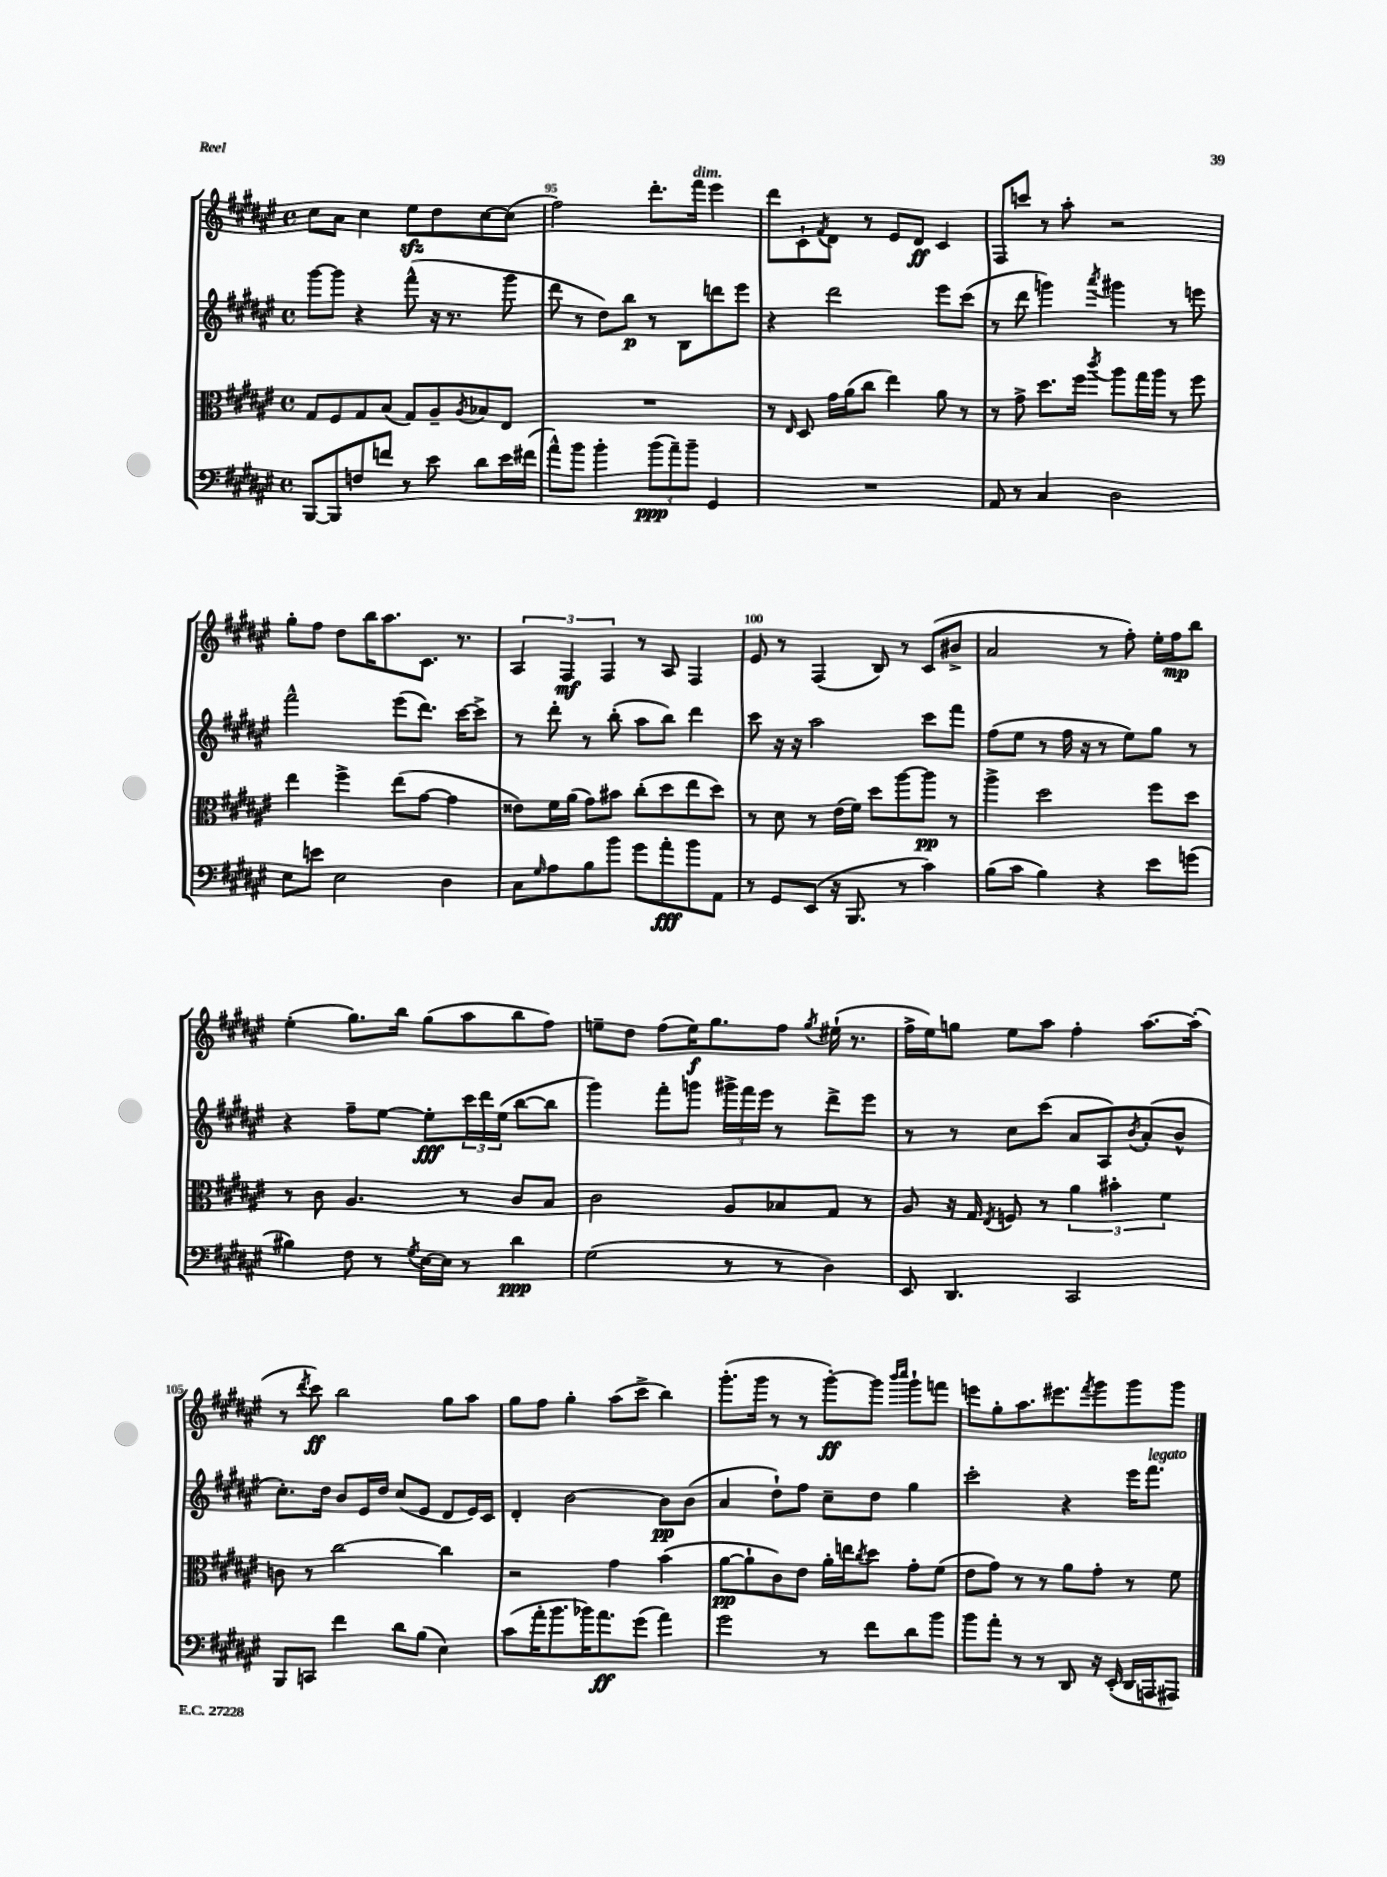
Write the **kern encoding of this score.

**kern	**kern	**kern	**kern
*staff4	*staff3	*staff2	*staff1
*clefF4	*clefC3	*clefG2	*clefG2
*k[f#c#g#d#a#e#]	*k[f#c#g#d#a#e#]	*k[f#c#g#d#a#e#]	*k[f#c#g#d#a#e#]
*M4/4	*M4/4	*M4/4	*M4/4
*met(c)	*met(c)	*met(c)	*met(c)
[8BBB	8G#	[8ggg#	8cc#
8BBB]	8F#	8ggg#]	8a#
8F	8G#	4r	4cc#
8f	(8B	.	.
8r	8G#)	(8fff#^^	8ee#
8e#	8A#~	16r	8dd#
.	.	8.r	.
.	8qA#	.	.
8d#	8B-	.	[8cc#
16e#	8E#	8ggg#	(8cc#]
(16f#	.	.	.
=	=	=	=
8a#^^)	1r	8ddd#	2ff#)
8b	.	8r	.
4b'	.	8dd#)	.
.	.	8bb	.
(12b	.	8r	8.ddd#'
12a#~)	.	.	.
.	.	8B	.
12b~	.	.	.
.	.	.	16fff#
4GG#	.	8ddd	4eee#
.	.	8eee#	.
=	=	=	=
1r	8r	4r	8ddd#
.	16qqE#	.	.
.	8D#	.	8c#`
.	.	.	8qf#
.	16g#	2ddd#	8d#
.	(16a#	.	.
.	8cc#	.	8r
.	4ee#)	.	8e#
.	.	.	8d#
.	8a#	8eee#	4c#
.	8r	(8ccc#	.
=	=	=	=
8AA#	8r	8r	8F#
8r	8g#^	8ddd#	8ccc
4C#	8.dd#	4ggg)	8r
.	.	.	8aa#'
.	16ff#	.	.
.	8qccc#	8qaaa#	.
2D#	8aa#	4ggg#	2r
.	16gg#	.	.
.	16aa#	.	.
.	8r	8r	.
.	8ff#	8eee	.
=	=	=	=
8E#	4ee#	2fff#^^	8gg#'
8e	.	.	8ff#
2E#	4ff#^	.	8dd#
.	.	.	16bb
.	.	.	8.aa#
.	(8ee#	(8eee#	.
.	[8g#	8.ddd#)	8.c#
4D#	4g#]	.	.
.	.	[16ccc#	8.r
.	.	8ccc#^]	.
=	=	=	=
8C#	8e##)	8r	6A#
16qqG#	.	.	.
8A#	16f#	8ddd#'	.
.	.	.	6F#
.	(16a#	.	.
8B	8g#)	8r	.
.	.	.	6F#
8b	8b#	(8bb'	.
8g#	(8cc#'	8aa#	8r
8a#'	8dd#	8bb)	8A#
8b	8ee#	4ddd#	4F#
8AA#	8dd#)	.	.
=	=	=	=
8r	8r	8ccc#	8e#
8GG#	8d#	16r	8r
.	.	16r	.
(8EE#	8r	2aa#	(4F#
16r	(16e#	.	.
8.BBB	16f#)	.	.
.	8dd#	.	8B)
8r	[8aa#	.	8r
4c#)	8aa#]	8ccc#	(8c#
.	8r	8fff#	8b#^
=	=	=	=
(8B	4aa#^	(8ff#	2a#
8c#	.	8ee#	.
4B)	2dd#	8r	.
.	.	16ff#	.
.	.	16r	.
4r	.	8r	8r
.	.	8ee#)	8ff#')
8e#	8ff#	8gg#	16ee#'
.	.	.	16ff#
(8g	8dd#	8r	8bb
=	=	=	=
4B#)	8r	4r	(4ee#'
.	8c#	.	.
8F#	4.A#	8ff#~	8.gg#)
8r	.	[8ee#	.
.	.	.	16bb
8qG#	.	.	.
[16E#	.	8ee#']	(8gg#
16E#]	.	.	.
8r	8r	24ccc#	8aa#
.	.	24ddd#	.
.	.	(24ee#	.
4d#	8c#	[8bb	8bb
.	8B	8bb]	8ff#)
=	=	=	=
(2G#	2c#	4ggg#)	8ee~
.	.	.	8dd#
.	.	8fff#'	(8ff#
.	.	8ggg	16ee)
.	.	.	8.gg#
8r	8A#	24ggg#^	.
.	.	24fff#	.
.	.	24eee#	.
8r	8B-	8r	8ff#
.	.	.	8qgg#
4D#)	8G#	8ddd#^	(16ee#`
.	.	.	8.r
.	8r	8eee#	.
=	=	=	=
8EE#	8A#	8r	16ff#^
.	.	.	16ee#)
4.DD#	16r	8r	8gg
.	16G#	.	.
.	8qE#	.	.
.	8F	8cc#	8ee#
.	8r	(8ccc#	8aa#
2CC#	6a#	8a#	4ff#'
.	.	8A#)	.
.	6b#'	.	.
.	.	8qb	.
.	.	(8a#'	[8.aa#
.	6f#	.	.
.	.	8b^^	.
.	.	.	(16aa#']
=	=	=	=
8BBB	8c	8.cc#')	8r
.	.	.	8qddd#
8CC	8r	.	8ccc#)
.	.	16dd#	.
4f#	[2cc#	8b	2bb
.	.	16e#	.
.	.	16dd#	.
8d#	.	(8cc#	.
(8B	.	8e#	.
4E#)	4cc#]	8d#	8gg#
.	.	16e#)	8aa#
.	.	16c#	.
=	=	=	=
(8c#	2r	4d#'	8gg#
16a#'	.	.	8ff#
8.b	.	.	.
.	.	[2b	4gg#'
16b-)	.	.	.
8.a#	.	.	.
.	4g#	.	(8aa#
(8g#	.	.	8ccc#^
4a#)	(4b	8b]	4bb)
.	.	(8b	.
=	=	=	=
2g#	[8a#	4a#	(8.ggg#'
.	8a#`]	.	.
.	.	.	16ggg#
.	8c#)	8dd#`)	8r
.	8e#	8ff#	8r
8r	16a#'	8cc#~	[8ggg#')
.	16ee	.	.
.	8qcc#	.	.
8f#	8dd#	8dd#	8ggg#]
.	.	.	16qqbbb
.	.	.	16qqcccc#
8d#	8g#'	4gg#	8ggg#`
8b	(8f#	.	8fff
=	=	=	=
8b	8e#	2ccc#'	8eee
8a#'	8g#)	.	8gg#'
8r	8r	.	8.aa#
8r	8r	.	.
.	.	.	8.eee#
8DD#	8a#	4r	.
.	.	.	8qfff#
16r	8g#'	.	8ggg#
(16EE#'	.	.	.
16DD#	8r	16eee#	8ggg#
16AAA	.	8.fff#	.
8AAA#)	8f#	.	8ggg#
==	==	==	==
*-	*-	*-	*-
